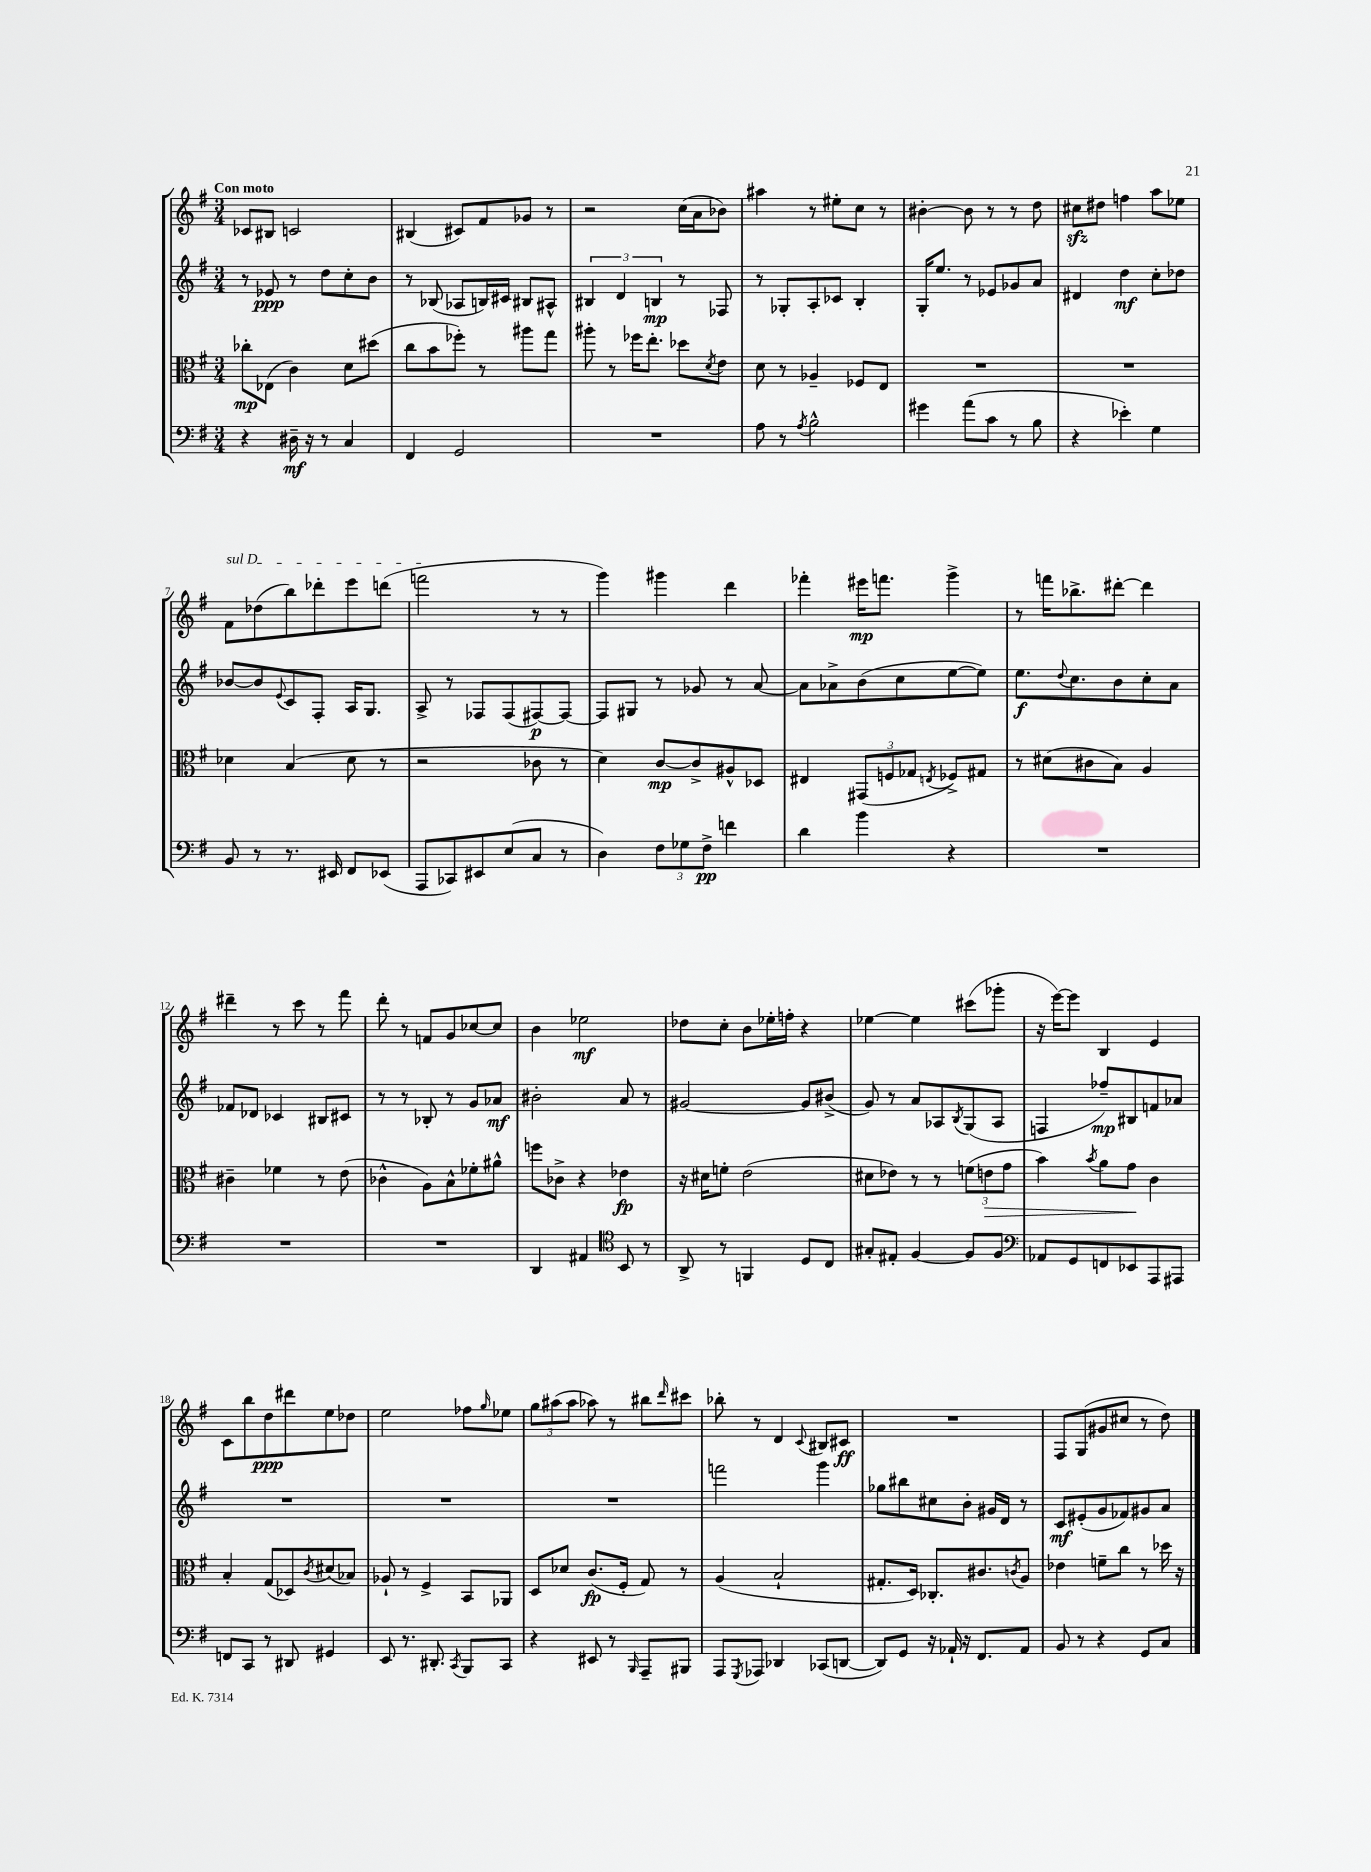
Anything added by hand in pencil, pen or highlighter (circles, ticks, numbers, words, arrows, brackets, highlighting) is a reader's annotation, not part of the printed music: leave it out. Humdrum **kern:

**kern	**kern	**kern	**kern
*staff4	*staff3	*staff2	*staff1
*clefF4	*clefC3	*clefG2	*clefG2
*k[f#]	*k[f#]	*k[f#]	*k[f#]
*M3/4	*M3/4	*M3/4	*M3/4
4r	8cc-'\L	8r	8c-/L
.	(8E-\J	8e-/	8B#/J
16D#~\	4c\)	8r	2c/
16r	.	.	.
8r	.	8dd\L	.
4C/	8d\L	8cc'\	.
.	(8dd#\J	8b\J	.
=	=	=	=
4FF#/	8cc\L	8r	(4B#/
.	8b\	(8B-/	.
2GG/	8ff-'\J)	8A-/L	8c#/L)
.	8r	16B/L)	8f#/
.	.	16c#/JJ	.
.	8aa#\L	8B#/L	8g-/J
.	8gg\J	8A#^^/J	8r
=	=	=	=
2.r	8aa#'\	6B#/	2r
.	8r	.	.
.	.	6d/	.
.	16ff-\LK	.	.
.	8.ee'\J	.	.
.	.	6B/	.
.	8dd-\L	8r	(16cc\LL
.	.	.	16a\J
.	8qd/	.	.
.	8e\J	8F-/	8b-\J)
=	=	=	=
8A\	8d\	8r	4aa#\
8r	8r	8G-'/L	.
8qA/	.	.	.
2B^^\	4A-~/	8A'/	8r
.	.	8c-/J	8ee#'\L
.	8F-/L	4B'/	8cc\J
.	8E/J	.	8r
=	=	=	=
4g#\	2.r	16G'/LK	[4b#'\
.	.	8.ee/J	.
(8a\L	.	8r	8b#\]
8c\J	.	8e-/L	8r
8r	.	8g-/	8r
8B\	.	8a/J	8dd\
=	=	=	=
4r	2.r	4d#/	8cc#\L
.	.	.	8dd#\J
4e-'\)	.	4dd\	4ff\
4G\	.	8cc'\L	8aa\L
.	.	8dd-\J	8ee-\J
=	=	=	=
8BB/	4d-\	[8b-/L	8f#\L
8r	.	8b-/]	(8dd-\
.	.	8qqe/	.
8.r	(4B/	8c/	8bb\)
.	.	8F#'/J	8ddd-'\
16EE#/	.	.	.
8FF#/L	8d-\	16A/LK	8eee\
.	.	8.G/J	.
(8EE-/J	8r	.	(8ddd\J
=	=	=	=
8AAA/L	2r	8A^/	2fff\
8CC-/)	.	8r	.
8EE#/	.	8F-/L	.
(8E/	.	(8F-/	.
8C/J	8c-\	[8F#/)	8r
8r	8r	8F#/_J	8r
=	=	=	=
4D\)	4d\)	8F#/]L	4ggg\)
.	.	8G#/J	.
12F#\L	[8c/L	8r	4ggg#\
12G-\	.	.	.
.	8c^/]	8g-/	.
12F#^\J	.	.	.
4f\	8A#^^/	8r	4ddd\
.	8D-/J	[8a/	.
=	=	=	=
4d\	4E#/	8a\]L	4fff-'\
.	.	8a-^\	.
4b\	(12GG#/L	(8b\	16eee#\LK
.	.	.	8.fff\J
.	12F/	.	.
.	.	8cc\	.
.	12G-/J	.	.
.	8qE/	.	.
4r	8F-^/L)	[8ee\	4ggg^\
.	8G#/J	8ee\]J)	.
=	=	=	=
2.r	8r	8.ee\L	8r
.	(8d#\L	.	16fff\LK
.	.	8qqdd/	.
.	.	8.cc\	8.bb-^\
.	8c#\	.	.
.	8B\J)	8b\	[8ddd#'\J
.	4A/	8cc'\	4ddd#\]
.	.	8a\J	.
=	=	=	=
2.r	4c#~\	8f-/L	4ddd#~\
.	.	8d-/J	.
.	4f-\	4c-/	8r
.	.	.	8ccc\
.	8r	8B#/L	8r
.	(8e\	8c#/J	8fff#\
=	=	=	=
2.r	4c-^^\	8r	8ddd'\
.	.	8r	8r
.	8A\L)	8B-'/	8f/L
.	8B^^\	8r	8g/
.	8f-'\	8g/L	[8cc-/
.	8a#^^\J	8a-/J	8cc-/]J
=	=	=	=
4DD/	8ff\L	2b#'\	4b\
.	8c-^\J	.	.
4AA#/	4r	.	2ee-\
*clefC4	*	*	*
8BB/	4e-\	8a/	.
8r	.	8r	.
=	=	=	=
8AA^/	16r	[2g#/	8dd-\L
.	16d#\LK	.	.
8r	8f'\J	.	8cc'\J
4FF/	(2e\	.	8b\L
.	.	.	16ee-'\L
.	.	.	16ff'\JJ
8D/L	.	8g#/]L	4r
8C/J	.	(8b#^/J	.
=	=	=	=
8G#'/L	8d#\L	8g/)	[4ee-\
8E#'/J	8e-\J)	8r	.
[4F#/	8r	8a/L	4ee-\]
.	8r	8A-/	.
.	.	8qB/	.
8F#/]L	(12f\L	(8G/	(8ccc#\L
.	12e\	.	.
8F#/J	.	8A-/J	8ggg-'\J
.	12g\J	.	.
=	=	=	=
*clefF4	*	*	*
8AA-/L	4b\)	4F/	16r
.	.	.	[16eee\LK)
8GG/	.	.	8eee\]J
.	8qb/	.	.
8FF/	8a\L	8ff-~/L)	4B/
8EE-/	8g\J	8B#/	.
8AAA/	4c\	8f/	4e/
8AAA#/J	.	8a-/J	.
=	=	=	=
8FF/L	4B'/	2.r	8c\L
8CC/J	.	.	8bb\
8r	(8G/L	.	8dd\
8DD#/	8D-/)	.	8ddd#\
.	8qc/	.	.
4GG#/	(8d#/	.	8ee\
.	8B-/J)	.	8dd-\J
=	=	=	=
8EE/	8A-`/	2.r	2ee\
8.r	8r	.	.
.	4F#^/	.	.
8.DD#'/	.	.	.
8qCC/	.	.	.
8BBB/L	8BB/L	.	8ff-\L
.	.	.	16qqgg/
8CC/J	8AA-/J	.	8ee-\J
=	=	=	=
4r	8D/L	2.r	12gg\L
.	.	.	(12aa#\
.	8d-/J	.	.
.	.	.	12aa#\J
8EE#/	(8.c/L	.	8aa-\)
8r	.	.	8r
.	16F#'/Jk	.	.
16qqBBB/	.	.	.
8AAA~/L	8G/)	.	8bb#\L
.	.	.	16qqddd/
8BBB#/J	8r	.	8ccc#\J
=	=	=	=
8AAA/L	(4A/	2fff\	8bb-'\
8qGGG/	.	.	.
8AAA-/J	.	.	8r
4DD-/	2B`/	.	4d/
.	.	.	8qqc/
(8CC-/L	.	4ggg\	8B#/L
[8DD/J	.	.	8c#/J
=	=	=	=
8DD/]L)	8.G#'/L	8gg-\L	2.r
8GG/J	.	8bb#\	.
.	16D/Jk)	.	.
16r	8.C-'/L	8cc#\	.
16AA-`/	.	.	.
16r	.	8b'\J	.
8.FF#/L	8.c#/	.	.
.	.	16g#/LL	.
.	.	16d/JJ	.
.	8qc/	.	.
8AA-/J	8A/J	8r	.
=	=	=	=
8BB/	4e-\	8c/L	8F#/L
8r	.	(8e#'/	(8G/
4r	8f~\L	8g/	8g#/
.	8cc\J	8f-/)	8cc#/J
8GG/L	8r	8g#/	8r
8C/J	16dd-\	8a/J	8dd\)
.	16r	.	.
==	==	==	==
*-	*-	*-	*-
